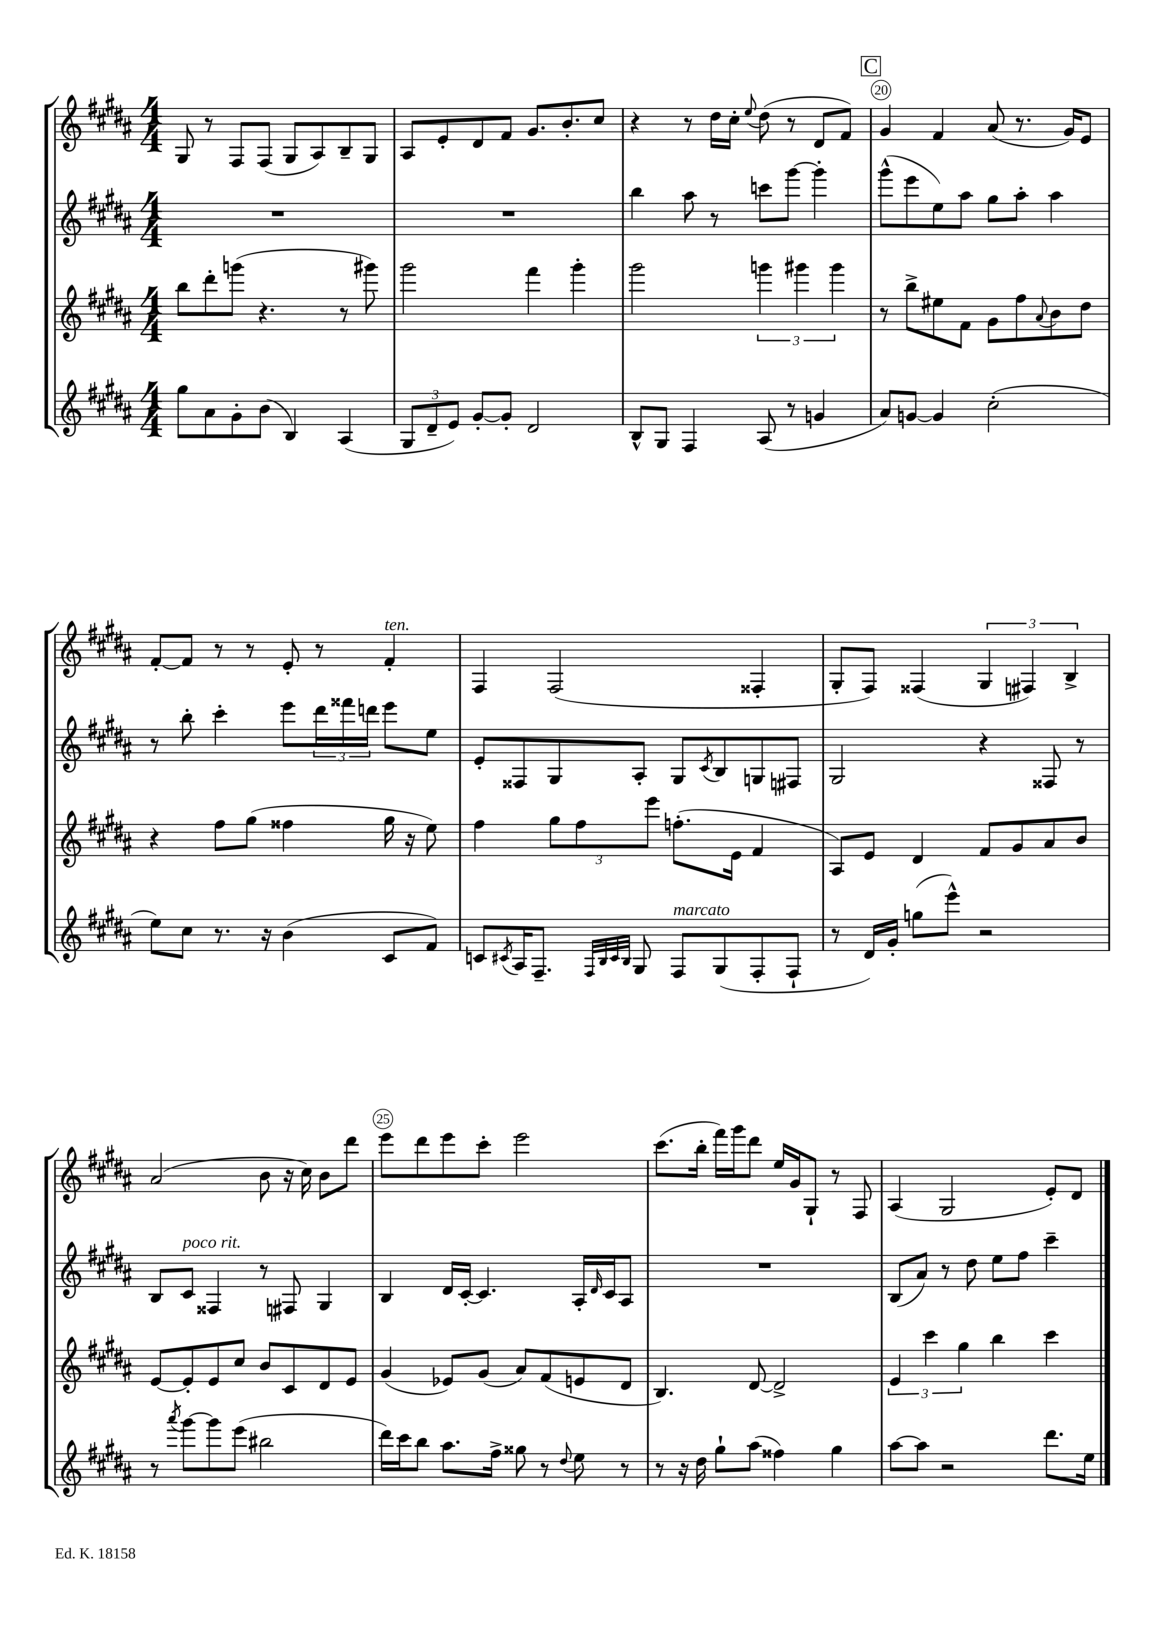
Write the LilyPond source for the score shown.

<<
\new StaffGroup <<
\new Staff = "s0" {
    \clef treble \key b \major \numericTimeSignature \time 4/4
    gis8 r8 fis8 fis8( gis8 ais8) b8-- gis8 |
    ais8 e'8-. dis'8 fis'8 gis'8. b'8.-. cis''8 |
    r4 r8 dis''16 cis''16-. \appoggiatura { e''8 } dis''8( r8 dis'8 fis'8) |
    \mark \markup { \box "C" } gis'4 fis'4 ais'8( r8. gis'16) e'8 |
    fis'8~-. fis'8 r8 r8 e'8-. r8 fis'4-.^\markup { \italic "ten." } |
    fis4 fis2( fisis4-. |
    gis8-. fis8) fisis4( \tuplet 3/2 { gis4 fis4) b4-> } |
    ais'2( b'8 r16 cis''16) b'8 dis'''8 |
    e'''8 dis'''8 e'''8 cis'''8-. e'''2 |
    cis'''8.( b''16-. fis'''16) gis'''16 dis'''8 e''16 gis'16 gis8-! r8 fis8 |
    ais4( gis2 e'8-.) dis'8 \bar "|." |
}
\new Staff = "s1" {
    \clef treble \key b \major \numericTimeSignature \time 4/4
    R1 |
    R1 |
    b''4 ais''8 r8 c'''8 gis'''8~ gis'''4-. |
    \mark \markup { \box "C" } gis'''8-^( e'''8 e''8) ais''8 gis''8 ais''8-. ais''4 |
    r8 b''8-. cis'''4-. e'''8 \tuplet 3/2 { dis'''16 fisis'''16 d'''16 } e'''8 e''8 |
    e'8-. fisis8 gis8 ais8-. gis8 \acciaccatura { cis'8 } b8 g8 fis8 |
    gis2 r4 fisis8 r8 |
    b8 cis'8^\markup { \italic "poco rit." } fisis4 r8 fis8 gis4 |
    b4 dis'16 cis'16~-. cis'4. ais16-. \grace { dis'16 } cis'16 ais8 |
    R1 |
    b8( ais'8) r8 dis''8 e''8 fis''8 cis'''4-- \bar "|." |
}
\new Staff = "s2" {
    \clef treble \key b \major \numericTimeSignature \time 4/4
    b''8 dis'''8-. g'''8( r4. r8 gis'''8) |
    gis'''2 fis'''4 gis'''4-. |
    gis'''2 \tuplet 3/2 { g'''4 gis'''4 gis'''4 } |
    \mark \markup { \box "C" } r8 b''8-> eis''8 fis'8 gis'8 fis''8 \appoggiatura { ais'8 } b'8 dis''8 |
    r4 fis''8 gis''8( fisis''4 gis''16 r16 e''8) |
    fis''4 \tuplet 3/2 { gis''8 fis''8 e'''8 } f''8.-.( e'16 fis'4 |
    ais8) e'8 dis'4 fis'8 gis'8 ais'8 b'8 |
    e'8~ e'8-. e'8 cis''8 b'8 cis'8 dis'8 e'8 |
    gis'4( ees'8) gis'8( ais'8) fis'8( e'8 dis'8 |
    b4.) dis'8~ dis'2-> |
    \tuplet 3/2 { e'4 cis'''4 gis''4 } b''4 cis'''4 \bar "|." |
}
\new Staff = "s3" {
    \clef treble \key b \major \numericTimeSignature \time 4/4
    gis''8 ais'8 gis'8-. b'8( b4) ais4( |
    \tuplet 3/2 { gis8 dis'8-- e'8) } gis'8~-. gis'8-. dis'2 |
    b8-^ gis8 fis4 ais8( r8 g'4 |
    \mark \markup { \box "C" } ais'8) g'8~ g'4 cis''2-.( |
    e''8) cis''8 r8. r16 b'4( cis'8 fis'8) |
    c'8 \acciaccatura { cis'8 } ais16 fis8.-- \grace { fis32 b32 cis'32 b32 } gis8 fis8^\markup { \italic "marcato" } gis8( fis8-. fis8-! |
    r8 dis'16) gis'16-. g''8( e'''8-^) r2 |
    r8 \acciaccatura { ais'''8 } gis'''8~ gis'''8 e'''8( bis''2 |
    dis'''16) cis'''16 b''8 ais''8. fis''16-> gisis''8 r8 \appoggiatura { dis''8 } e''8 r8 |
    r8 r16 dis''16 gis''8-! ais''8( fisis''4) gis''4 |
    ais''8~ ais''8 r2 dis'''8. e''16 \bar "|." |
}
>>
>>
\layout { \context { \Score currentBarNumber = #17 \override BarNumber.break-visibility = ##(#f #t #t) barNumberVisibility = #(every-nth-bar-number-visible 5) \override BarNumber.stencil = #(make-stencil-circler 0.1 0.3 ly:text-interface::print) } }
